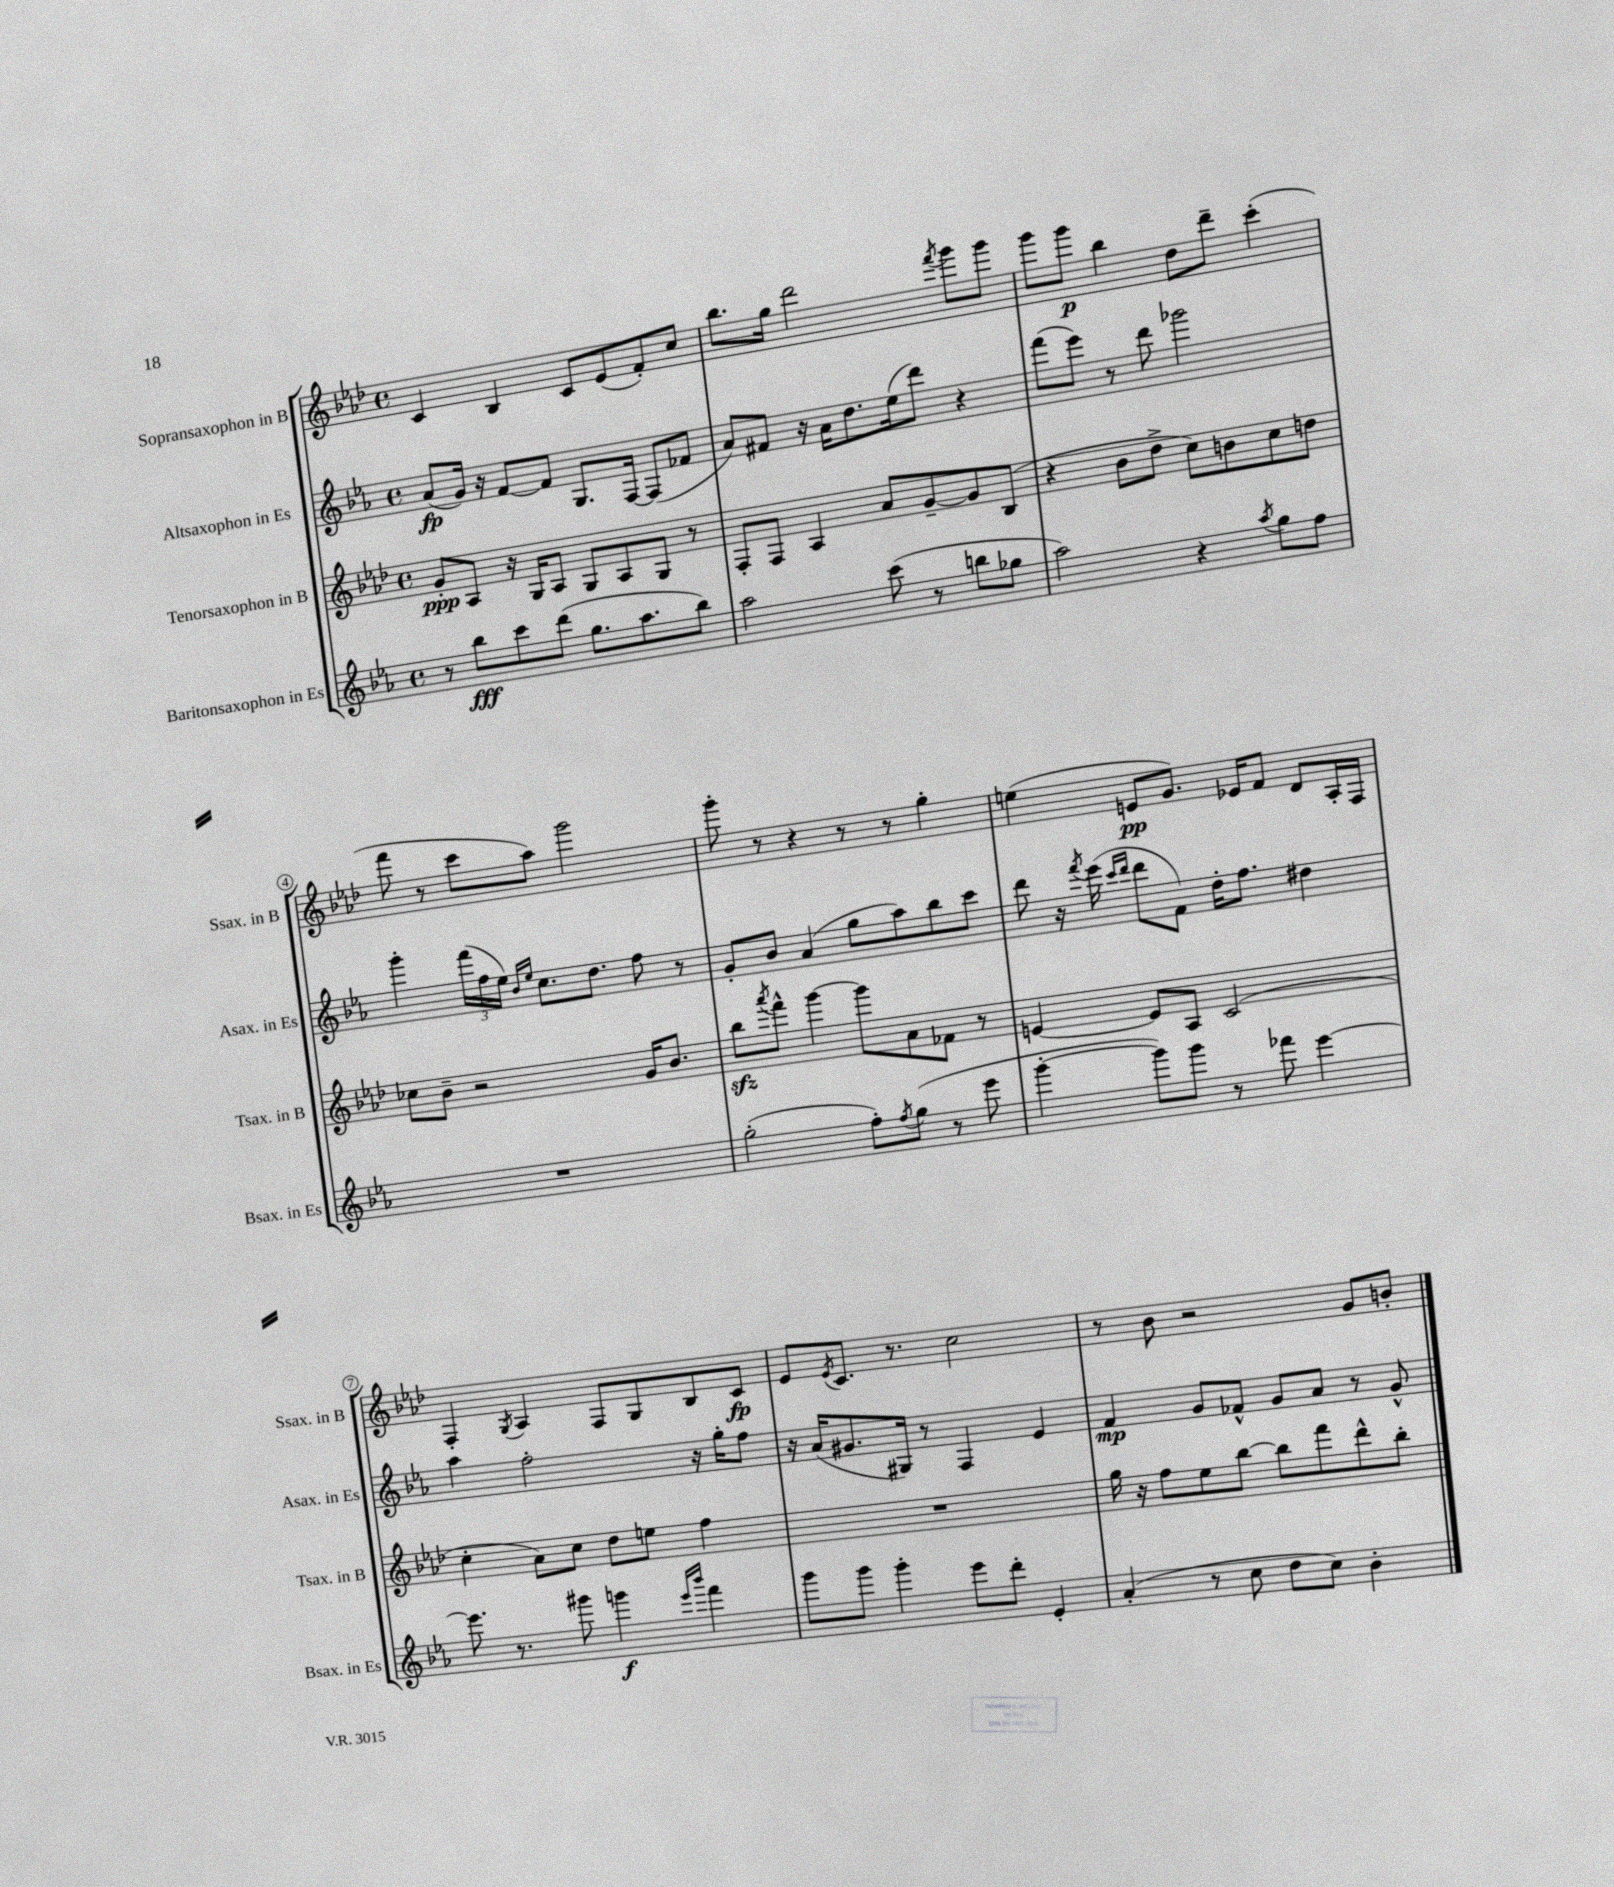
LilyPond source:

<<
\new StaffGroup <<
\new Staff = "s0" \with { instrumentName = "Sopransaxophon in B" shortInstrumentName = "Ssax. in B" } {
    \clef treble \key aes \major \defaultTimeSignature \time 4/4
    c'4 bes4 c'8 ees'8( f'8-.) c''8 |
    bes''8. g''16 des'''2 \acciaccatura { f'''8 } g'''8 g'''8 |
    g'''8 g'''8\p bes''4 des''8 des'''8-- c'''4-.( |
    f'''8 r8 c'''8 aes''8) g'''2 |
    g'''8-. r8 r4 r8 r8 g''4-. |
    e''4( e'8\pp g'8.) ees'16 f'8 des'8 aes16-. f16 |
    f4-. \acciaccatura { g8 } aes4 f8 g8 bes8 c'8\fp |
    ees'8 \acciaccatura { ees'8 } c'8. r8. c''2 |
    r8 bes'8 r2 g'8 b'8-. \bar "|." |
}
\new Staff = "s1" \with { instrumentName = "Altsaxophon in Es" shortInstrumentName = "Asax. in Es" } {
    \clef treble \key ees \major \defaultTimeSignature \time 4/4
    aes'8\fp( g'16) r16 f'8~ f'8 g8. f16~ f8( fes'8 |
    aes'8) fis'8 r16 aes'16 d''8. ees''16( d'''8) r4 |
    f'''8( ees'''8) r8 d'''8 ges'''2 |
    g'''4-. \tuplet 3/2 { f'''16( f''16 ees''16) } \grace { bes'16 ees''16 } c''8. d''8. f''8 r8 |
    g'8-. bes'8 aes'4( g''8 aes''8) bes''8 c'''8 |
    d'''8 r16 \acciaccatura { f'''8 } ees'''16( \grace { c'''16 d'''16 } d'''8 f'8) d''16-. f''8. dis''4 |
    aes''4 f''2-. r16 g''16-. f''8 |
    r16 aes'16( gis'8. gis16) r8 f4 ees'4 |
    f'4\mp g'8 fes'8-^ g'8 aes'8 r8 g'8-^ \bar "|." |
}
\new Staff = "s2" \with { instrumentName = "Tenorsaxophon in B" shortInstrumentName = "Tsax. in B" } {
    \clef treble \key aes \major \defaultTimeSignature \time 4/4
    g'8-.\ppp aes8 r16 g16 aes8 g8 aes8 g8 r8 |
    f8-. f8 aes4 aes'8 g'8~-- g'8 bes8( |
    r4 bes'8 des''8-> c''8) b'8 c''8 d''8 |
    ces''8 bes'8-- r2 g'16 bes'8. |
    bes''8\sfz \acciaccatura { aes'''8 } f'''8-^ g'''4~ g'''8 aes'8 fes'8 r8 |
    e'4~ e'8 aes8 c'2( |
    c''4-. aes'8) c''8 des''8 e''8 f''4 |
    R1 |
    g''16 r16 f''8 ees''8 bes''8~ bes''8 f'''8 des'''8-^ bes''8-. \bar "|." |
}
\new Staff = "s3" \with { instrumentName = "Baritonsaxophon in Es" shortInstrumentName = "Bsax. in Es" } {
    \clef treble \key ees \major \defaultTimeSignature \time 4/4
    r8 bes''8\fff c'''8 d'''8( g''8. aes''8. bes''8) |
    aes''2 c'''8( r8 b''8 ges''8 |
    aes''2) r4 \acciaccatura { aes''8 } g''8 f''8 |
    R1 |
    g''2-.( f''8-.) \acciaccatura { f''8 } g''8( r8 ees'''8 |
    g'''4~-. g'''8) g'''8 r8 fes'''8 ees'''4~ |
    ees'''8. r8. gis'''8 g'''4\f \grace { ees'''16 bes'''16 } f'''4 |
    g'''8 g'''8 g'''4-. ees'''8 d'''8-. ees'4-. |
    aes'4-.( r8 c''8 d''8 c''8) bes'4-. \bar "|." |
}
>>
>>
\layout { \context { \Score \override BarNumber.stencil = #(make-stencil-circler 0.1 0.3 ly:text-interface::print) } }
